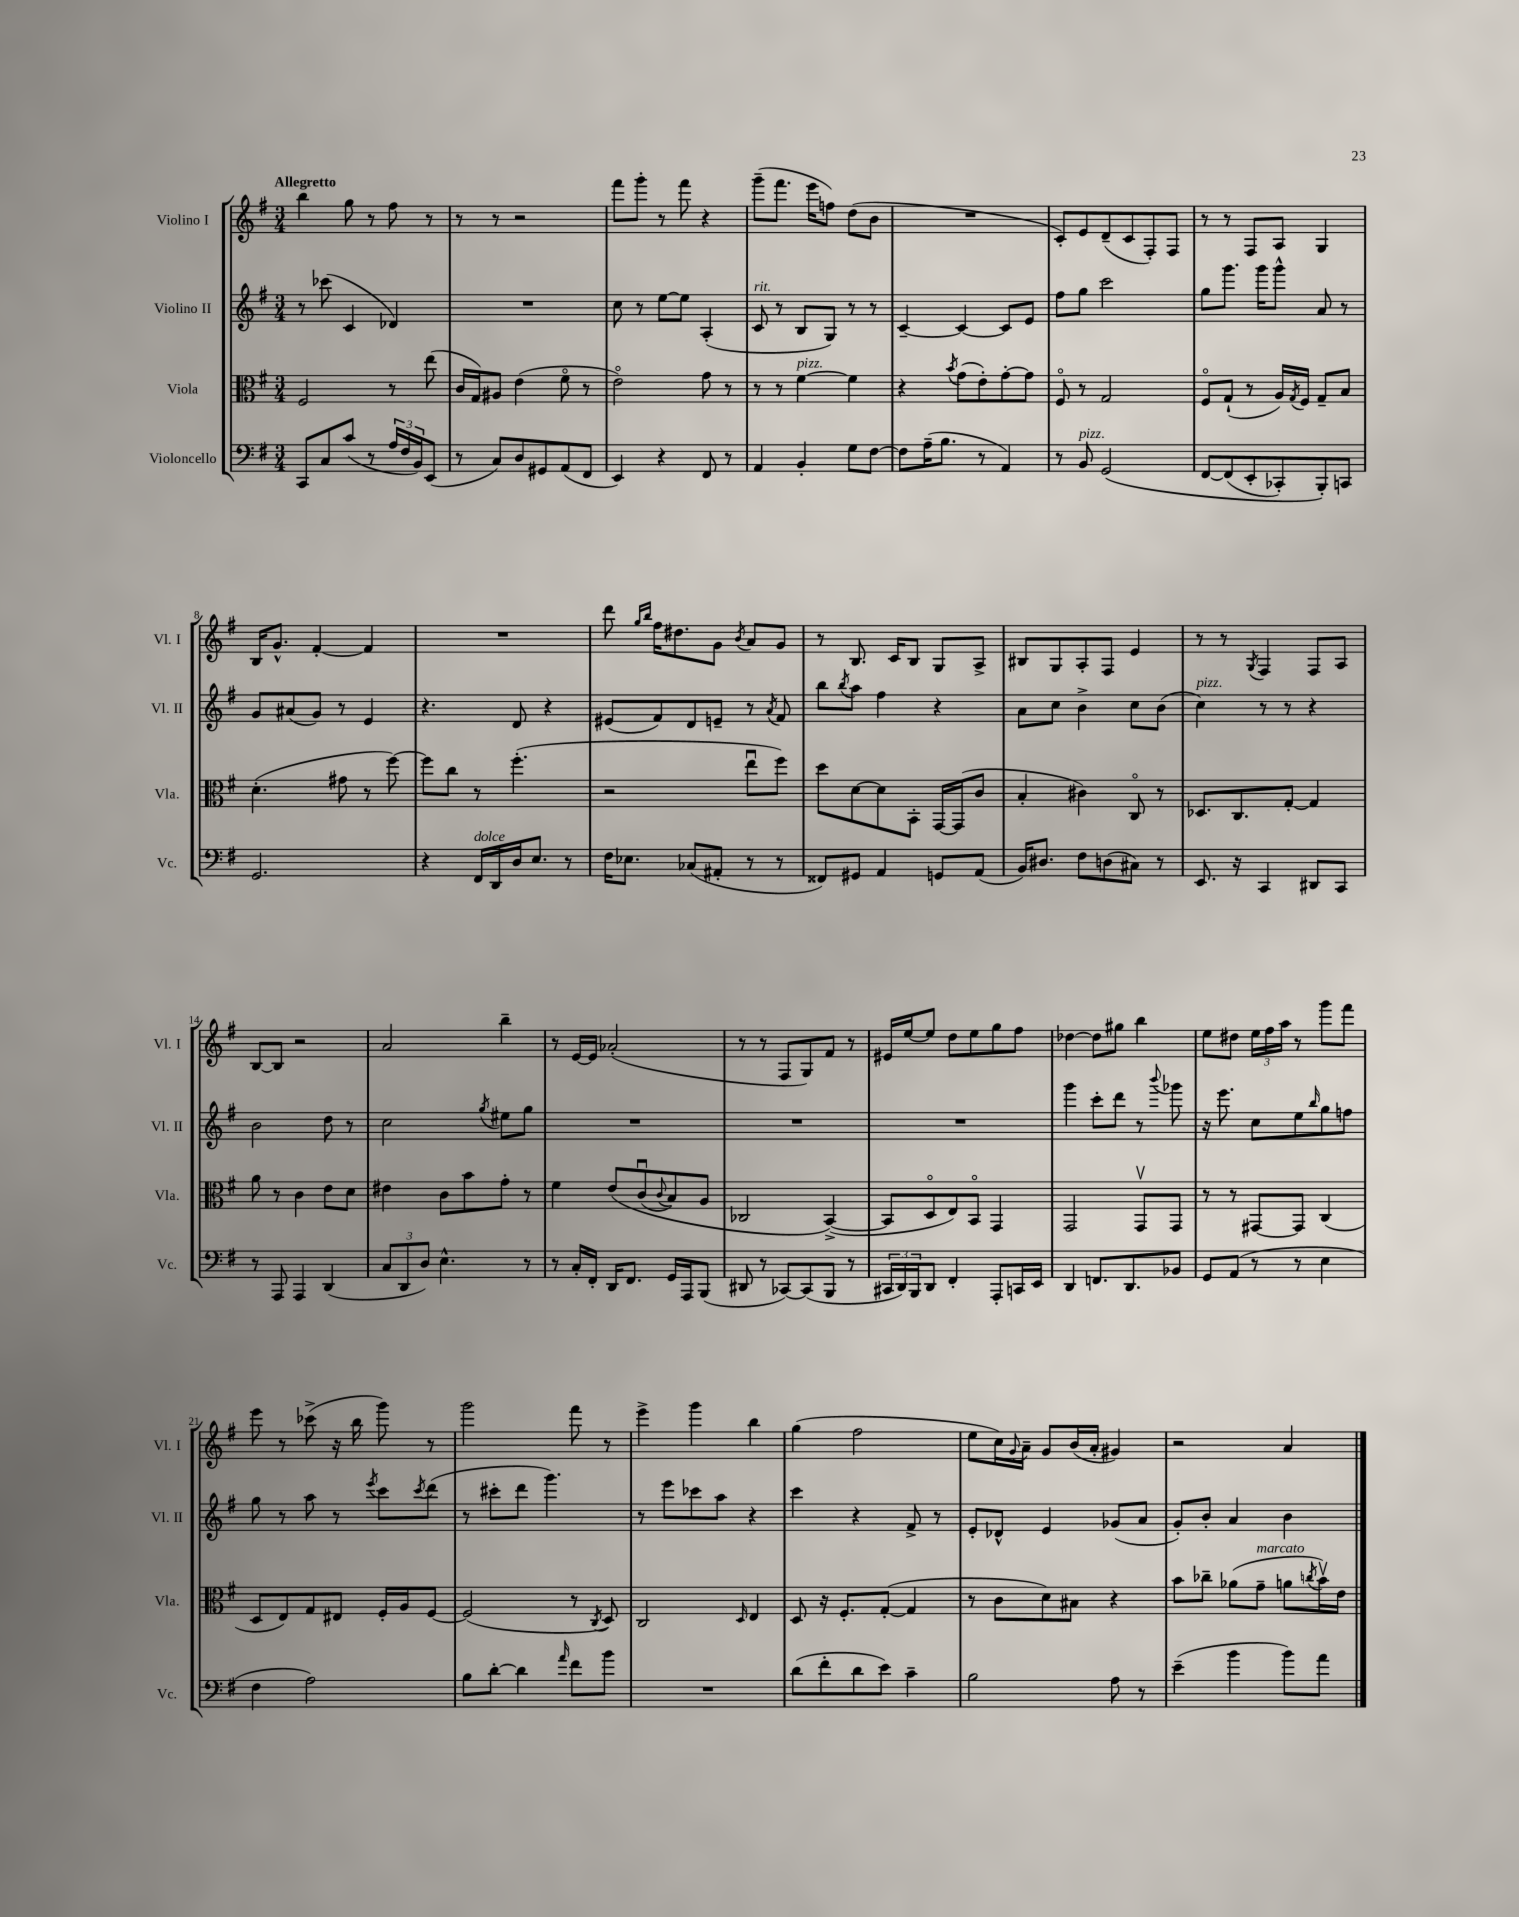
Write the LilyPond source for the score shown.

<<
\new StaffGroup <<
\new Staff = "s0" \with { instrumentName = "Violino I" shortInstrumentName = "Vl. I" } {
    \clef treble \key g \major \numericTimeSignature \time 3/4 \tempo "Allegretto"
    b''4 g''8 r8 fis''8 r8 |
    r8 r8 r2 |
    fis'''8 g'''8-. r8 fis'''8 r4 |
    g'''8--( fis'''8. e'''16 f''8) d''8( b'8 |
    R2. |
    c'8-.) e'8 d'8--( c'8 fis8-.) fis8 |
    r8 r8 fis8 a8 g4 |
    b16 g'8.-^ fis'4~-. fis'4 |
    R2. |
    d'''8 \grace { g''16 b''16 } fis''16 dis''8. g'8 \acciaccatura { b'8 } a'8 g'8 |
    r8 b8. c'16 b8 g8 a8-> |
    bis8 g8 a8-. fis8 e'4 |
    r8 r8 \acciaccatura { g8 } fis4 fis8 a8 |
    b8~ b8 r2 |
    a'2 b''4-- |
    r8 e'16~ e'16 aes'2-.( |
    r8 r8 fis8 g8) fis'8 r8 |
    eis'16 e''16~ e''8 d''8 e''8 g''8 fis''8 |
    des''4~ des''8 gis''8 b''4 |
    e''8 dis''8 \tuplet 3/2 { e''16 fis''16 a''16 } r8 g'''8 fis'''8 |
    e'''8 r8 ces'''8->( r16 b''16 g'''8) r8 |
    g'''2 fis'''8 r8 |
    e'''4-> g'''4 b''4 |
    g''4( fis''2 |
    e''8 c''16) \appoggiatura { g'8 } a'16-- g'8 b'16( a'16-. gis'4) |
    r2 a'4 \bar "|." |
}
\new Staff = "s1" \with { instrumentName = "Violino II" shortInstrumentName = "Vl. II" } {
    \clef treble \key g \major \numericTimeSignature \time 3/4
    r8 ces'''8( c'4 des'4) |
    R2. |
    c''8 r8 e''8~ e''8 a4-.( |
    c'8^\markup { \italic "rit." } r8 b8 g8) r8 r8 |
    c'4~-- c'4~ c'8 e'8 |
    fis''8 g''8 c'''2 |
    g''8 g'''8. g'''16 g'''8-^ a'8 r8 |
    g'8 ais'8( g'8) r8 e'4 |
    r4. d'8 r4 |
    eis'8( fis'8) d'8 e'8-- r8 \acciaccatura { a'8 } fis'8 |
    b''8 \acciaccatura { b''8 } a''8 fis''4 r4 |
    a'8 c''8 b'4-> c''8 b'8( |
    c''4^\markup { \italic "pizz." }) r8 r8 r4 |
    b'2 d''8 r8 |
    c''2 \acciaccatura { g''8 } eis''8 g''8 |
    R2. |
    R2. |
    R2. |
    g'''4 c'''8-. d'''8 r8 \appoggiatura { b'''8 } ges'''8 |
    r16 e'''8. c''8 e''8 \grace { b''16 } g''8 f''8 |
    g''8 r8 a''8 r8 \acciaccatura { e'''8 } c'''8 \acciaccatura { c'''8 } d'''8( |
    r8 cis'''8-. d'''8 g'''4.) |
    r8 e'''8 ces'''8 a''8 r4 |
    c'''4 r4 fis'8-> r8 |
    e'8-. des'8-^ e'4 ges'8( a'8 |
    g'8-.) b'8-. a'4 b'4 \bar "|." |
}
\new Staff = "s2" \with { instrumentName = "Viola" shortInstrumentName = "Vla." } {
    \clef alto \key g \major \numericTimeSignature \time 3/4
    fis2 r8 e''8( |
    c'16 g16) ais8 e'4( fis'8\flageolet r8 |
    e'2\flageolet) g'8 r8 |
    r8 r8 fis'4~^\markup { \italic "pizz." } fis'4 |
    r4 \acciaccatura { b'8 } g'8( e'8-.) g'8~-. g'8 |
    fis8\flageolet r8 g2 |
    fis8\flageolet g8-!( r8 a16) \acciaccatura { g8 } fis16 g8-- b8 |
    d'4.-.( gis'8 r8 fis''8~) |
    fis''8 c''8 r8 fis''4.-.( |
    r2 e''8\downbow fis''8) |
    d''8 d'8~ d'8 b,8-. g,16~ g,16( c'8 |
    b4-. cis'4) c8\flageolet r8 |
    des8. c8. g8~-. g4 |
    a'8 r8 c'4 e'8 d'8 |
    eis'4 c'8 b'8 g'8-. r8 |
    fis'4 e'8\( c'8\downbow( \appoggiatura { c'8 } b8) a8 |
    ces2 b,4~->(\) |
    b,8 d8\flageolet e8) b,8\flageolet g,4 |
    g,2 g,8\upbow g,8 |
    r8 r8 gis,8~ gis,8 c4( |
    d8 e8) g8 eis8 fis16-. a16 fis8~ |
    fis2( r8 \acciaccatura { c8 } d8) |
    c2 \grace { d16 } e4 |
    d8 r16 fis8.-. g8~-.( g4 |
    r8 c'8 d'8) bis8 r4 |
    b'8 ces''8-- aes'8( g'8--^\markup { \italic "marcato" } a'8 \acciaccatura { c''8 } b'16\upbow) e'16 \bar "|." |
}
\new Staff = "s3" \with { instrumentName = "Violoncello" shortInstrumentName = "Vc." } {
    \clef bass \key g \major \numericTimeSignature \time 3/4
    c,8 c8 c'8( r8 \tuplet 3/2 { a16 fis16 b,16) } e,8( |
    r8 c8) d8 gis,8 a,8( fis,8 |
    e,4) r4 fis,8 r8 |
    a,4 b,4-. g8 fis8~ |
    fis8 a16--( b8. r8 a,4) |
    r8 b,8^\markup { \italic "pizz." } g,2\( |
    fis,8~ fis,8( e,8-. ces,8-.) b,,8-.\) c,8 |
    g,2. |
    r4 fis,16^\markup { \italic "dolce" } d,16 d16 e8. r8 |
    fis16 ees8. ces8( ais,8-. r8 r8 |
    fisis,8) gis,8 a,4 g,8 a,8( |
    b,16) dis8. fis8 d8( cis8) r8 |
    e,8. r16 c,4 dis,8 c,8 |
    r8 a,,8 a,,4 d,4( |
    \tuplet 3/2 { c8 d,8 d8) } e4.-^ r8 |
    r8 c16-. fis,16-. d,16 fis,8. g,16 a,,16 b,,8( |
    dis,8 r8 ces,8~) ces,8( b,,8 r8 |
    \tuplet 3/2 { cis,16 d,16) b,,16 } d,8 fis,4-. a,,8-. c,16 e,16 |
    d,4 f,8. d,8. bes,8 |
    g,8 a,8( r8 r8 e4 |
    fis4 a2) |
    b8 d'8~-. d'4 \grace { a'16 } fis'8 b'8 |
    R2. |
    d'8( fis'8-. d'8 e'8) c'4-- |
    b2 a8 r8 |
    e'4--( b'4 b'8) a'8 \bar "|." |
}
>>
>>
